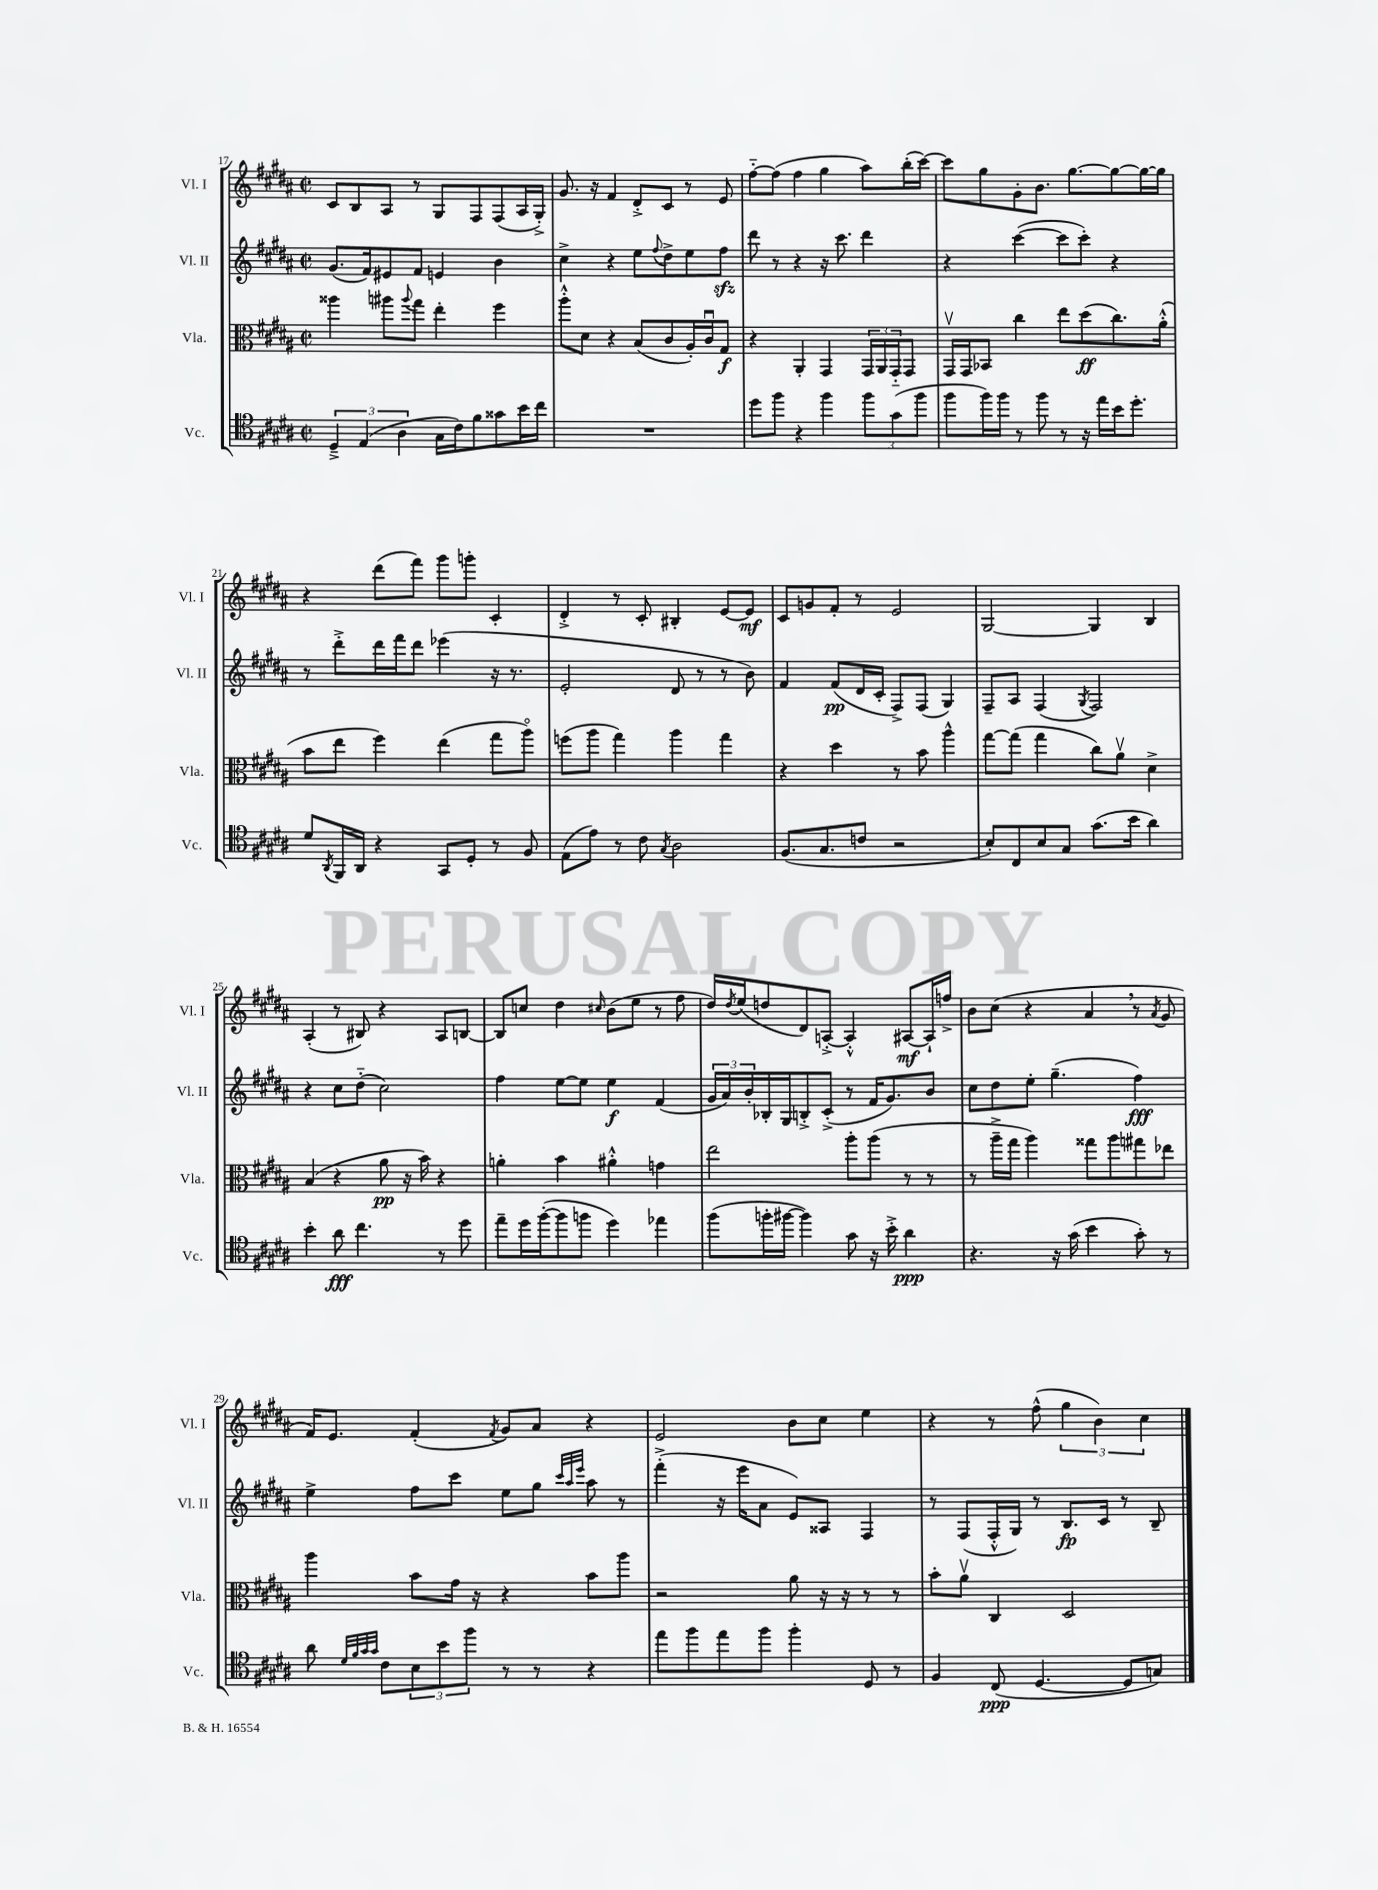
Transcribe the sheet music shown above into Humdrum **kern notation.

**kern	**dynam	**kern	**dynam	**kern	**dynam	**kern	**dynam
*part4	*part4	*part3	*part3	*part2	*part2	*part1	*part1
*staff4	*staff4	*staff3	*staff3	*staff2	*staff2	*staff1	*staff1
*I"Vc.	*	*I"Vla.	*	*I"Vl. II	*	*I"Vl. I	*
*I'Vc.	*	*I'Vla.	*	*I'Vl. II	*	*I'Vl. I	*
*clefC4	*	*clefC3	*	*clefG2	*	*clefG2	*
*k[f#c#g#d#a#]	*	*k[f#c#g#d#a#]	*	*k[f#c#g#d#a#]	*	*k[f#c#g#d#a#]	*
*M2/2	*	*M2/2	*	*M2/2	*	*M2/2	*
*met(c|)	*	*met(c|)	*	*met(c|)	*	*met(c|)	*
=17	=17	=17	=17	=17	=17	=17	=17
6D#~^/	.	4aa##X\	.	(8.g#/L	.	8c#/L	.
.	.	.	.	.	.	8B/	.
(6E/	.	.	.	.	.	.	.
.	.	.	.	16f#/k)	.	.	.
.	.	8aa#X\L	.	8e#X/	.	8A#/J	.
6A#\	.	.	.	.	.	.	.
.	.	8qqaa#/	.	.	.	.	.
.	.	8gg#\J	.	8f#/J	.	8r	.
16G#\LL	.	4ee'\	.	4en/	.	8G#/L	.
16c#\J)	.	.	.	.	.	.	.
8f#\	.	.	.	.	.	8F#/	.
8g##X\	.	4ff#\	.	4b\	.	(8F#/	.
16b\L	.	.	.	.	.	16A#/L	.
16cc#\JJ	.	.	.	.	.	16G#'^/JJ)	.
=18	=18	=18	=18	=18	=18	=18	=18
1r	.	8aa#'^^\L	.	4cc#^\	.	8.g#/	.
.	.	8d#\J	.	.	.	.	.
.	.	.	.	.	.	16r	.
.	.	4r	.	4r	.	4f#/	.
.	.	(8B/L	.	8ee\L	.	8d#'^/L	.
.	.	.	.	8qqff#/	.	.	.
.	.	8c#/	.	8dd#^\	.	8c#/J	.
.	.	16A#'/L)	.	8ee\	.	8r	.
.	.	16c#u/J	.	.	.	.	.
.	.	8G#/J	f	8ff#zz\J	.	8e/	.
=19	=19	=19	=19	=19	=19	=19	=19
8dd#\L	.	4r	.	8ddd#\	.	[8ff#\L	.
8ff#\J	.	.	.	8r	.	(8ff#\J]	.
4r	.	4AA#'/	.	4r	.	4ff#\	.
4ff#\	.	4GG#/	.	16r	.	4gg#\	.
.	.	.	.	8.ccc#\	.	.	.
12ff#\L	.	24GG#/LL	.	4ddd#\	.	8aa#\L)	.
.	.	24AA#/	.	.	.	.	.
(12g#\	.	24GG#/J	.	.	.	.	.
.	.	8GG#/J	.	.	.	(16bb'\L	.
12ff#\J	.	.	.	.	.	.	.
.	.	.	.	.	.	[16ccc#\JJ)	.
=20	=20	=20	=20	=20	=20	=20	=20
8ff#\L	.	16GG#v/LL	.	4r	.	8ccc#\L]	.
.	.	16GG#/J	.	.	.	.	.
16ff#\L)	.	8BB-X/J	.	.	.	8gg#\	.
16ff#\JJ	.	.	.	.	.	.	.
8r	.	4cc#\	.	([4ccc#\	.	8g#'\	.
8ff#\	.	.	.	.	.	8.b\J	.
8r	.	8ee\L	.	8ccc#\L]	.	.	.
.	.	.	.	.	.	[8.gg#\L	.
16r	.	(8dd#\	ff	8ccc#'\J)	.	.	.
16ee\LL	.	.	.	.	.	.	.
16b\J	.	8.cc#\)	.	4r	.	8gg#\_	.
8.dd#'\J	.	.	.	.	.	.	.
.	.	.	.	.	.	16gg#\L_	.
.	.	(16a#'^^\Jk	.	.	.	16gg#\JJ]	.
!!LO:LB:g=z
=21	=21	=21	=21	=21	=21	=21	=21
8d#/L	.	8b\L	.	8r	.	4r	.
8qAA#/	.	.	.	.	.	.	.
16FF#/L	.	8ee\J	.	8ddd#'^\L	.	.	.
16AA#/JJ	.	.	.	.	.	.	.
4r	.	4ff#\)	.	16ddd#\L	.	(8ddd#\L	.
.	.	.	.	16fff#\J	.	.	.
.	.	.	.	8ddd#\J	.	8fff#\J)	.
8GG#/L	.	(4ee\	.	(4eee-X\	.	8ggg#\L	.
8D#'/J	.	.	.	.	.	8gggn'\J	.
8r	.	8gg#\L	.	16r	.	4c#'/	.
.	.	.	.	8.r	.	.	.
8F#/	.	8aa#\J)	.	.	.	.	.
=22	=22	=22	=22	=22	=22	=22	=22
(8E\L	.	(8ffn\L	.	2e'/	.	4d#'^/	.
8e\J)	.	8aa#\J	.	.	.	.	.
8r	.	4gg#\)	.	.	.	8r	.
8c#\	.	.	.	.	.	8c#'/	.
8qG#/	.	.	.	.	.	.	.
2A#\	.	4aa#\	.	8d#/	.	4B#X'/	.
.	.	.	.	8r	.	.	.
.	.	4gg#\	.	8r	.	[8e/L	.
.	.	.	.	8b\)	.	8e/J]	mf
=23	=23	=23	=23	=23	=23	=23	=23
(8.F#/L	.	4r	.	4f#/	.	8c#/L	.
.	.	.	.	.	.	8gn/	.
8.G#/	.	.	.	.	.	.	.
.	.	4dd#\	.	(8f#/L	pp	8f#'/J	.
8cn/J	.	.	.	16d#/L	.	8r	.
.	.	.	.	16c#'/JJ	.	.	.
2r	.	8r	.	8F#^/L)	.	2e/	.
.	.	8b\	.	(8F#/J	.	.	.
.	.	4aa#^^\	.	4G#/)	.	.	.
=24	=24	=24	=24	=24	=24	=24	=24
8B'/L)	.	[8gg#\L	.	8F#~/L	.	[2G#/	.
8C#/	.	(8gg#\J]	.	8A#/J	.	.	.
8B/	.	4gg#\	.	(4F#/	.	.	.
8G#/J	.	.	.	.	.	.	.
.	.	.	.	8qG#/	.	.	.
(8.g#\L	.	8cc#\L)	.	2F#/)	.	4G#/]	.
.	.	8a#v\J	.	.	.	.	.
16b\Jk	.	.	.	.	.	.	.
4a#\)	.	4d#^\	.	.	.	4B/	.
!!LO:LB:g=z
=25	=25	=25	=25	=25	=25	=25	=25
4b'\	.	(4B/	.	4r	.	(4A#'/	.
8a#\	fff	4r	.	8cc#\L	.	8r	.
4.cc#\	.	.	.	(8dd#\J	.	8B#X/)	.
.	.	8a#\	pp	2cc#\)	.	4r	.
.	.	16r	.	.	.	.	.
.	.	16b\)	.	.	.	.	.
8r	.	4r	.	.	.	8A#/L	.
8dd#\	.	.	.	.	.	[8Bn/J	.
=26	=26	=26	=26	=26	=26	=26	=26
8ee~\L	.	4an'\	.	4ff#\	.	8B/L]	.
16dd#\L	.	.	.	.	.	8ccn/J	.
([16ff#'\J	.	.	.	.	.	.	.
8ff#\]	.	4b\	.	[8ee\L	.	4dd#\	.
8ffn\J	.	.	.	8ee\J]	.	.	.
.	.	.	.	.	.	16qqcc#X/	.
4dd#\)	.	4a#X'^^\	.	4ee\	f	(8b\L	.
.	.	.	.	.	.	8ee\J	.
4ee-X\	.	4gn\	.	(4f#/	.	8r	.
.	.	.	.	.	.	8ff#\	.
=27	=27	=27	=27	=27	=27	=27	=27
(8ff#\L	.	2ee\	.	24g#/LL	.	16dd#/LL)	.
.	.	.	.	24a#/)	.	.	.
.	.	.	.	.	.	8qdd#/	.
.	.	.	.	.	.	(16ee/J	.
.	.	.	.	24b'/	.	.	.
16ffn'\L	.	.	.	16B-X'/	.	8ddn/	.
[16ff#X\JJ	.	.	.	16G#/J	.	.	.
4ff#\])	.	.	.	8Bn'^/	.	8d#/)	.
.	.	.	.	(8c#'^/J	.	[8An'^/J	.
8g#\	.	8aa#'\L	.	8r	.	4A'^^/]	.
16r	.	(8aa#\J	.	16f#/KL	.	.	.
16b'^\	.	.	.	8.g#/)	.	.	.
4a#\	ppp	8r	.	.	.	[8A#X/L	mf
.	.	8r	.	8b/J	.	16A#`/L]	.
.	.	.	.	.	.	16ffn^/JJ	.
=28	=28	=28	=28	=28	=28	=28	=28
4.r	.	8r	.	8cc#\L	.	8b\L	.
.	.	16aa#~^\LL	.	8dd#\	.	(8cc#\J	.
.	.	16gg#\JJ	.	.	.	.	.
.	.	4aa#\)	.	8ee'\J	.	4r	.
16r	.	.	.	(4.gg#~\	.	.	.
(16g#\	.	.	.	.	.	.	.
4b\	.	8gg##X\L	.	.	.	4a#,/	.
.	.	8aa#\	.	.	.	.	.
8g#'\)	.	8gg#X\	.	4ff#\)	fff	8r	.
.	.	.	.	.	.	8qa#/	.
8r	.	8ee-X\J	.	.	.	8g#/	.
!!LO:LB:g=z
=29	=29	=29	=29	=29	=29	=29	=29
8a#\	.	4aa#\	.	4ee^\	.	16f#/KL)	.
.	.	.	.	.	.	8.e/J	.
32qqd#/LLL	.	.	.	.	.	.	.
32qqf#/	.	.	.	.	.	.	.
32qqg#/	.	.	.	.	.	.	.
32qqg#/JJJ	.	.	.	.	.	.	.
8c#\L	.	.	.	.	.	.	.
12B\	.	8b\L	.	8ff#\L	.	(4f#'/	.
12b\	.	.	.	.	.	.	.
.	.	16g#\Jk	.	8ccc#\J	.	.	.
12ff#\J	.	.	.	.	.	.	.
.	.	16r	.	.	.	.	.
.	.	.	.	.	.	8qf#/	.
8r	.	4r	.	8ee\L	.	8g#/L)	.
8r	.	.	.	8gg#\J	.	8a#/J	.
.	.	.	.	32qqccc#/LLL	.	.	.
.	.	.	.	32qqaa#/	.	.	.
.	.	.	.	32qqeee/JJJ	.	.	.
4r	.	8b\L	.	8aa#\	.	4r	.
.	.	8aa#\J	.	8r	.	.	.
=30	=30	=30	=30	=30	=30	=30	=30
8ee\L	.	2r	.	(4fff#'^\	.	2e/	.
8ff#\	.	.	.	.	.	.	.
8ee\	.	.	.	16r	.	.	.
.	.	.	.	16eee\KL	.	.	.
8ff#\J	.	.	.	8a#\J	.	.	.
4ff#'\	.	8a#\	.	8e/L)	.	8b\L	.
.	.	16r	.	8A##X/J	.	8cc#\J	.
.	.	16r	.	.	.	.	.
8D#/	.	8r	.	4F#/	.	4ee\	.
8r	.	8r	.	.	.	.	.
=31	=31	=31	=31	=31	=31	=31	=31
4F#/	.	8b'\L	.	8r	.	4r	.
.	.	8a#v\J	.	(8F#/L	.	.	.
(8C#/	ppp	4C#/	.	16F#'^^/L	.	8r	.
.	.	.	.	16G#/JJ)	.	.	.
[4.D#/	.	.	.	8r	.	(8ff#^^\	.
.	.	2D#/	.	8.B/L	fp	6gg#\	.
.	.	.	.	.	.	6b\)	.
.	.	.	.	16c#/Jk	.	.	.
8D#/L]	.	.	.	8r	.	.	.
.	.	.	.	.	.	6cc#\	.
8Gn/J)	.	.	.	8B~/	.	.	.
==	==	==	==	==	==	==	==
*-	*-	*-	*-	*-	*-	*-	*-
